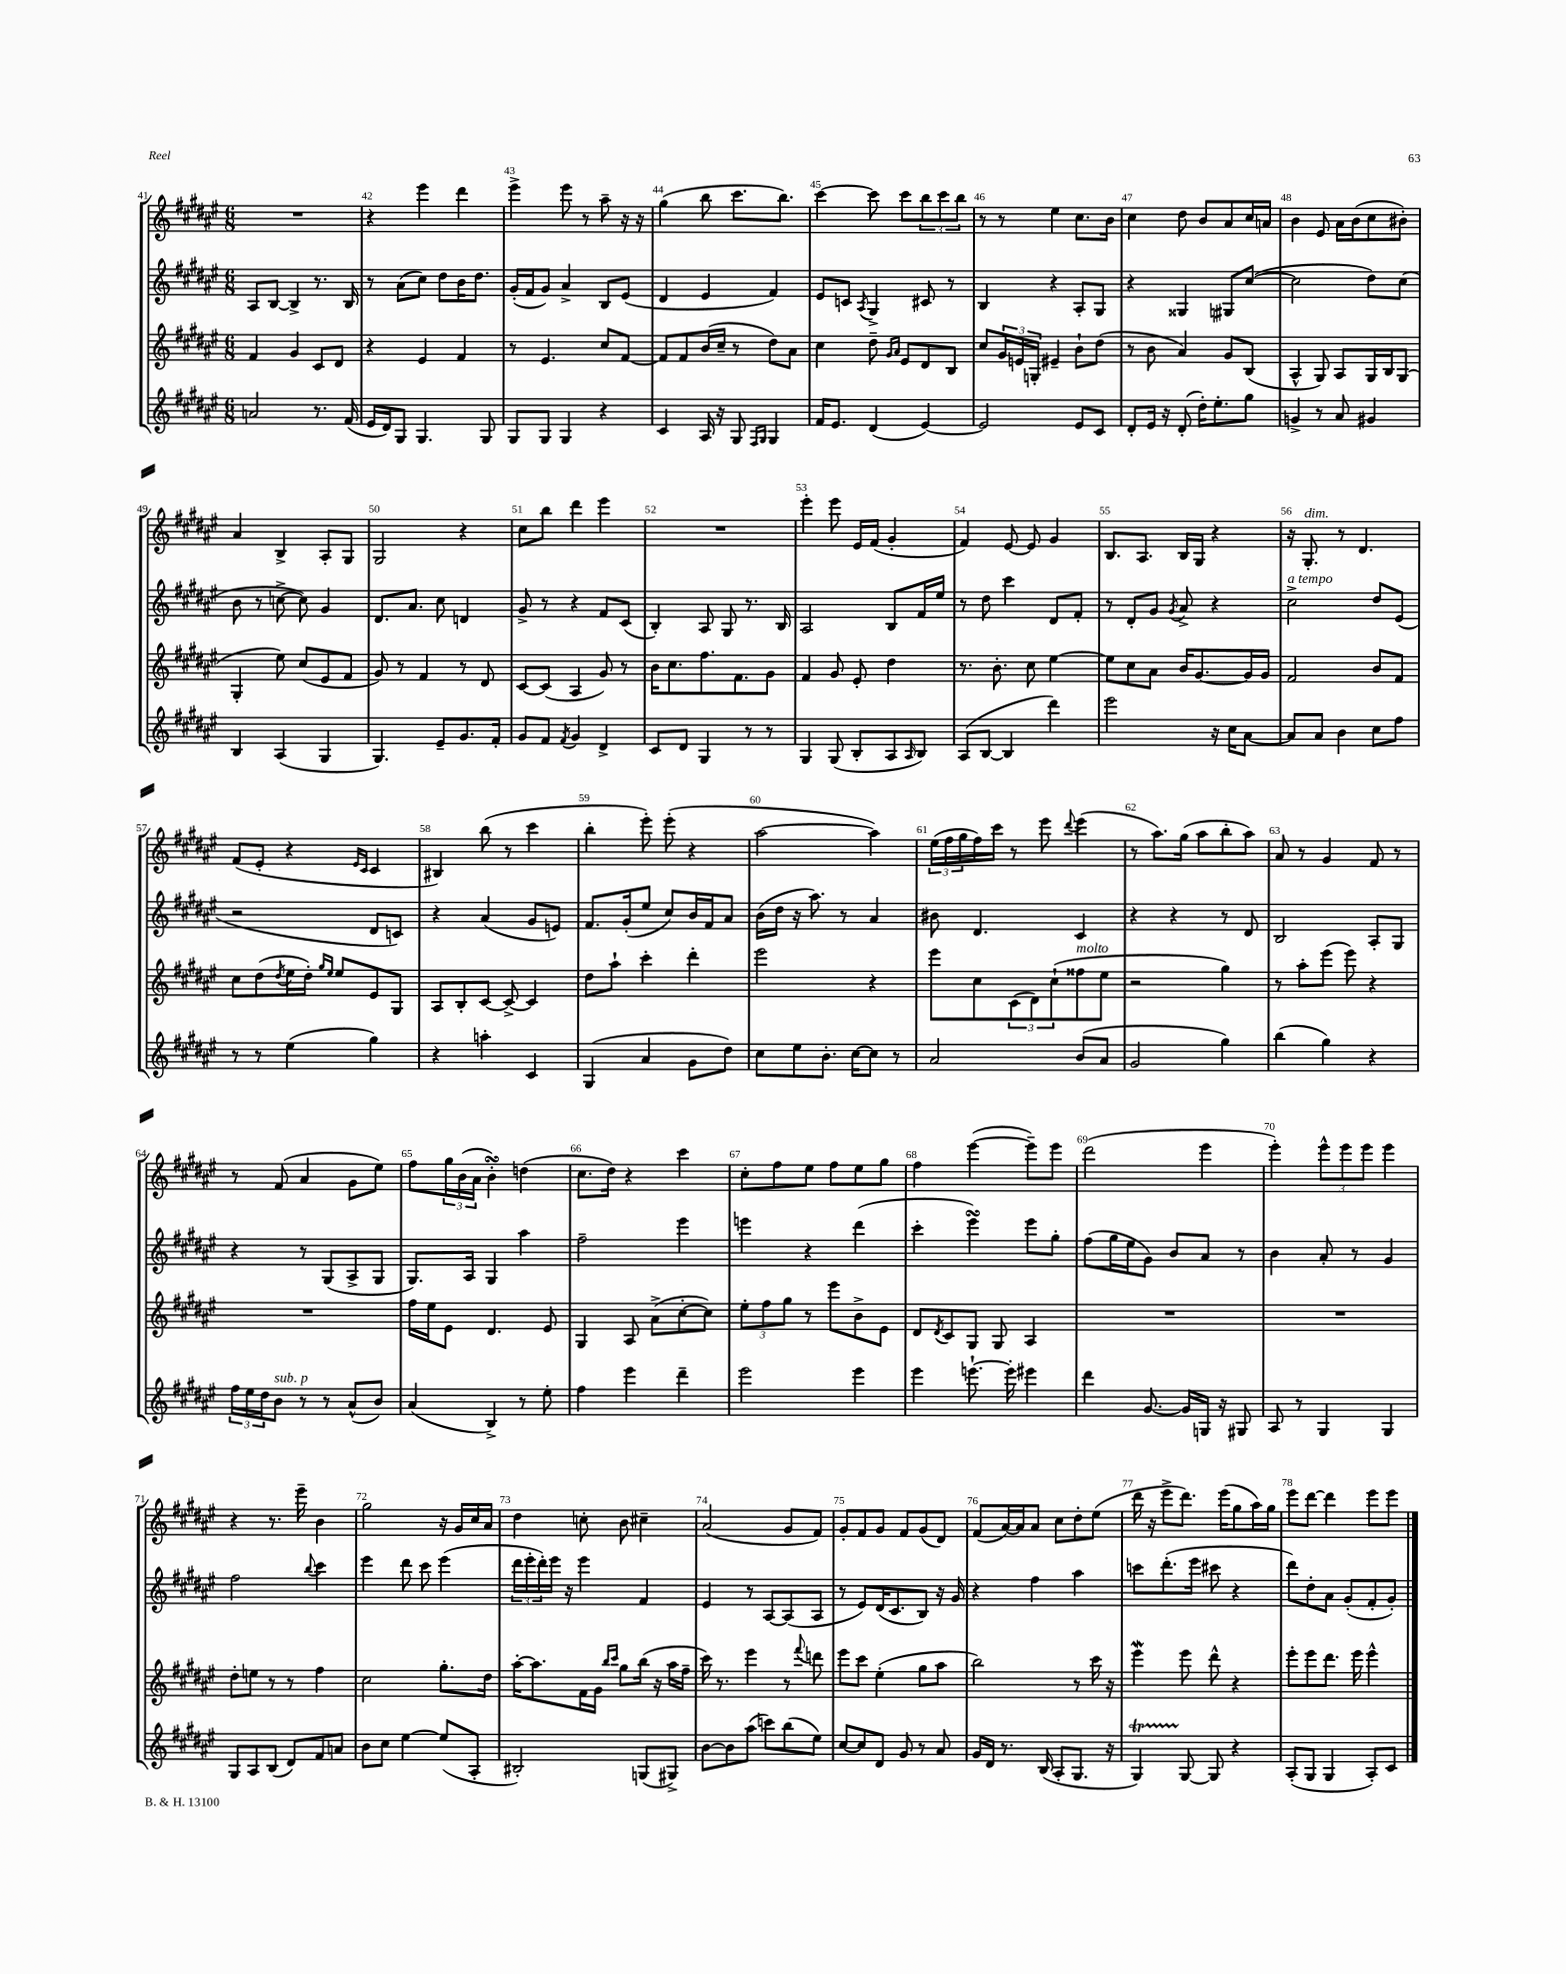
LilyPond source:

<<
\new StaffGroup <<
\new Staff = "s0" {
    \clef treble \key fis \major \numericTimeSignature \time 6/8
    R2. |
    r4 eis'''4 dis'''4 |
    eis'''4-> eis'''8 r8 ais''8-- r16 r16 |
    gis''4( b''8 cis'''8. b''8.) |
    cis'''4~ cis'''8 cis'''8 \tuplet 3/2 { b''8 cis'''8 b''8 } |
    r8 r8 eis''4 cis''8. b'16 |
    cis''4 dis''8 b'8 ais'8 cis''16 a'16 |
    b'4 eis'8 ais'16 b'16( cis''8 bis'8-.) |
    ais'4 b4-> ais8-. gis8 |
    gis2 r4 |
    cis''8 b''8 dis'''4 eis'''4 |
    R2. |
    eis'''4-. eis'''8 eis'16 fis'16( gis'4-. |
    fis'4) eis'8~ eis'8 gis'4 |
    b8. ais8. b16 gis16 r4 |
    r16 gis8.-.^\markup { \italic "dim." } r8 dis'4. |
    fis'8( eis'8-. r4 \grace { eis'16 cis'16 } cis'4 |
    bis4) b''8( r8 cis'''4 |
    b''4-. eis'''8-.) eis'''8-.( r4 |
    ais''2~ ais''4) |
    \tuplet 3/2 { eis''16( fis''16 gis''16 } fis''16) cis'''16 r8 eis'''8 \appoggiatura { dis'''8 } eis'''4( |
    r8 ais''8.) gis''16( ais''8 b''8-. ais''8) |
    ais'8 r8 gis'4 fis'8 r8 |
    r8 fis'8( ais'4 gis'8 eis''8) |
    fis''8 \tuplet 3/2 { gis''16 b'16( ais'16 } b'4-.\turn) d''4( |
    cis''8. dis''16) r4 cis'''4 |
    cis''8-. fis''8 eis''8 fis''8 eis''8 gis''8 |
    fis''4 eis'''4~( eis'''8--) eis'''8 |
    dis'''2( eis'''4 |
    eis'''4-.) \tuplet 3/2 { eis'''8-^ eis'''8 eis'''8 } eis'''4 |
    r4 r8. eis'''16-- b'4 |
    gis''2 r16 gis'16 cis''16 ais'16 |
    dis''4 c''8-. b'8 cis''4-- |
    ais'2( gis'8 fis'8) |
    gis'8-. fis'8 gis'8 fis'8 gis'8( dis'8) |
    fis'8( ais'16~) ais'16 ais'8 cis''8 dis''8-. eis''8( |
    dis'''16 r16 eis'''8-> dis'''8.) eis'''16( gis''8 ais''16) gis''16 |
    eis'''8 dis'''8~ dis'''4 eis'''8 eis'''8 \bar "|." |
}
\new Staff = "s1" {
    \clef treble \key fis \major \numericTimeSignature \time 6/8
    ais8 b8~ b4-> r8. b16 |
    r8 ais'8( cis''8) dis''8 b'16 dis''8. |
    gis'16-.( fis'16 gis'8) ais'4-> b8 eis'8( |
    dis'4 eis'4 fis'4) |
    eis'8 c'8 \acciaccatura { ais8 } gis4-> cis'8 r8 |
    b4 r4 ais8-. gis8 |
    r4 gisis4 gis8 cis''8~( |
    cis''2 dis''8) cis''8( |
    b'8 r8 c''8~-> c''8) gis'4 |
    dis'8. ais'8. cis''8 d'4 |
    gis'8-> r8 r4 fis'8 cis'8( |
    b4-.) ais8 gis8 r8. b16 |
    ais2 b8 fis'16 eis''16 |
    r8 dis''8 cis'''4 dis'8 fis'8-. |
    r8 dis'8-. gis'8 \acciaccatura { gis'8 } ais'8-> r4 |
    cis''2->^\markup { \italic "a tempo" } dis''8 eis'8( |
    r2 dis'8 c'8) |
    r4 ais'4( gis'8 e'8) |
    fis'8. gis'16-.( eis''8 cis''8) b'16 fis'16 ais'8 |
    b'16( dis''16 r16 ais''8.) r8 ais'4 |
    bis'8 dis'4. cis'4 |
    r4 r4 r8 dis'8 |
    b2 ais8-. gis8 |
    r4 r8 gis8( ais8-> gis8 |
    gis8.) ais16 gis4 ais''4 |
    fis''2-- eis'''4 |
    e'''4 r4 dis'''4( |
    cis'''4-. eis'''4\turn) eis'''8 gis''8-. |
    fis''8( gis''16 eis''16 gis'8) b'8 ais'8 r8 |
    b'4 ais'8-. r8 gis'4 |
    fis''2 \appoggiatura { b''8 } cis'''4 |
    eis'''4 dis'''8 cis'''8 eis'''4( |
    \tuplet 3/2 { dis'''16 eis'''16-. dis'''16-.) } eis'''16 r16 eis'''4 fis'4 |
    eis'4 r8 ais8~ ais8( ais8 |
    r8 eis'8) dis'16( cis'8. b8) r16 gis'16 |
    r4 fis''4 ais''4 |
    c'''8 dis'''8.-.( eis'''16 cis'''8 r4 |
    dis'''8) dis''8-. ais'8 gis'8-.( fis'8-. gis'8-.) \bar "|." |
}
\new Staff = "s2" {
    \clef treble \key fis \major \numericTimeSignature \time 6/8
    fis'4 gis'4 cis'8 dis'8 |
    r4 eis'4 fis'4 |
    r8 eis'4. cis''8 fis'8~ |
    fis'8 fis'8 b'16( cis''16-- r8 dis''8) ais'8 |
    cis''4 dis''8-- \grace { gis'16 ais'16 } eis'8 dis'8 b8 |
    cis''8 \tuplet 3/2 { gis'16 e'16 g16-. } eis'4-- b'8-! dis''8( |
    r8 b'8 ais'4) gis'8 b8( |
    ais4-^ gis8) ais8 gis16 b16 gis8( |
    gis4-. eis''8) cis''8( eis'8 fis'8 |
    gis'8) r8 fis'4 r8 dis'8 |
    cis'8~ cis'8( ais4 gis'8) r8 |
    b'16 cis''8. fis''8. fis'8. gis'8 |
    fis'4 gis'8 eis'8-. dis''4 |
    r8. b'8.-. cis''8 eis''4~ |
    eis''8 cis''8 ais'8 b'16 gis'8.~ gis'16 gis'16 |
    fis'2 b'8 fis'8 |
    cis''8 dis''8( \acciaccatura { dis''8 } eis''16 dis''16-.) \grace { gis''16 eis''16 } eis''8 eis'8 gis8 |
    ais8 b8-. cis'8~ cis'8~-> cis'4 |
    dis''8 ais''8-! cis'''4-. dis'''4-. |
    eis'''2 r4 |
    eis'''8 cis''8 \tuplet 3/2 { cis'8( dis'8) cis''8-!( } fisis''8^\markup { \italic "molto" } eis''8 |
    r2 gis''4) |
    r8 ais''8-. eis'''8( eis'''8) r4 |
    R2. |
    fis''16 eis''16 eis'8 dis'4. eis'8 |
    gis4 ais8 ais'8->( cis''8~-. cis''8) |
    \tuplet 3/2 { eis''8-. fis''8 gis''8 } r8 eis'''8 b'8-> eis'8 |
    dis'8 \acciaccatura { dis'8 } cis'8 gis8 gis8 ais4 |
    R2. |
    R2. |
    dis''8-. e''8 r8 r8 fis''4 |
    cis''2 gis''8.-. dis''16 |
    ais''16~-. ais''8. fis'16 gis'16 \grace { b''16 cis'''16 } gis''8 b''16( r16 ais''16 fis''16-- |
    cis'''16) r8. eis'''4 r8 \appoggiatura { fis'''8 } d'''8 |
    eis'''8 cis'''8 eis''4-.( gis''8 ais''8 |
    b''2) r8 cis'''16 r16 |
    eis'''4\mordent eis'''8 dis'''8-^ r4 |
    eis'''8-. eis'''8 dis'''8. eis'''16 eis'''4-^ \bar "|." |
}
\new Staff = "s3" {
    \clef treble \key fis \major \numericTimeSignature \time 6/8
    a'2 r8. fis'16( |
    eis'16 dis'16) gis8 gis4. gis8 |
    gis8 gis8 gis4 r4 |
    cis'4 ais16 r16 gis8 \grace { fis16 gis16 } gis4 |
    fis'16 eis'8. dis'4( eis'4~) |
    eis'2 eis'8 cis'8 |
    dis'8-. eis'16 r16 dis'8-.( dis''16-.) eis''8.-. gis''8 |
    g'4-> r8 ais'8 gis'4 |
    b4 ais4( gis4 |
    gis4.) eis'8-- gis'8. fis'16-. |
    gis'8 fis'8 \acciaccatura { fis'8 } gis'4 dis'4-> |
    cis'8 dis'8 gis4 r8 r8 |
    gis4 gis8( b8-. ais8 \grace { ais16 } b8) |
    ais8( b8~ b4 dis'''4) |
    eis'''2 r16 cis''16 ais'8~ |
    ais'8 ais'8 b'4 cis''8 fis''8 |
    r8 r8 eis''4( gis''4) |
    r4 a''4-. cis'4 |
    gis4( ais'4 gis'8 dis''8) |
    cis''8 eis''8 b'8.-. cis''16~ cis''8 r8 |
    ais'2 b'8( ais'8 |
    gis'2 gis''4) |
    b''4( gis''4) r4 |
    \tuplet 3/2 { fis''16 eis''16 dis''16 } b'8^\markup { \italic "sub. p" } r8 r8 ais'8-^( b'8) |
    ais'4( b4->) r8 eis''8-. |
    fis''4 eis'''4 dis'''4-- |
    eis'''2 eis'''4 |
    eis'''4 e'''8.~-! e'''16-. eis'''4 |
    dis'''4 gis'8.~ gis'16 g16 r16 gis8 |
    ais8 r8 gis4 gis4 |
    gis8 ais8 b8( dis'8) fis'8 a'8 |
    b'8 cis''8 eis''4~ eis''8( ais8-. |
    bis2-.) g8( gis8->) |
    b'8~ b'8 ais''8( c'''8) b''8( eis''8) |
    cis''8~ cis''8 dis'8 gis'8 r8 ais'8 |
    gis'16 dis'16 r8. b16( ais8-. gis8. r16 |
    gis4\startTrillSpan) gis8~\stopTrillSpan gis8 r4 |
    ais8-.( gis8 gis4 ais8-.) cis'8 \bar "|." |
}
>>
>>
\layout { \context { \Score currentBarNumber = #41 \override BarNumber.break-visibility = ##(#f #t #t) barNumberVisibility = #all-bar-numbers-visible } }
